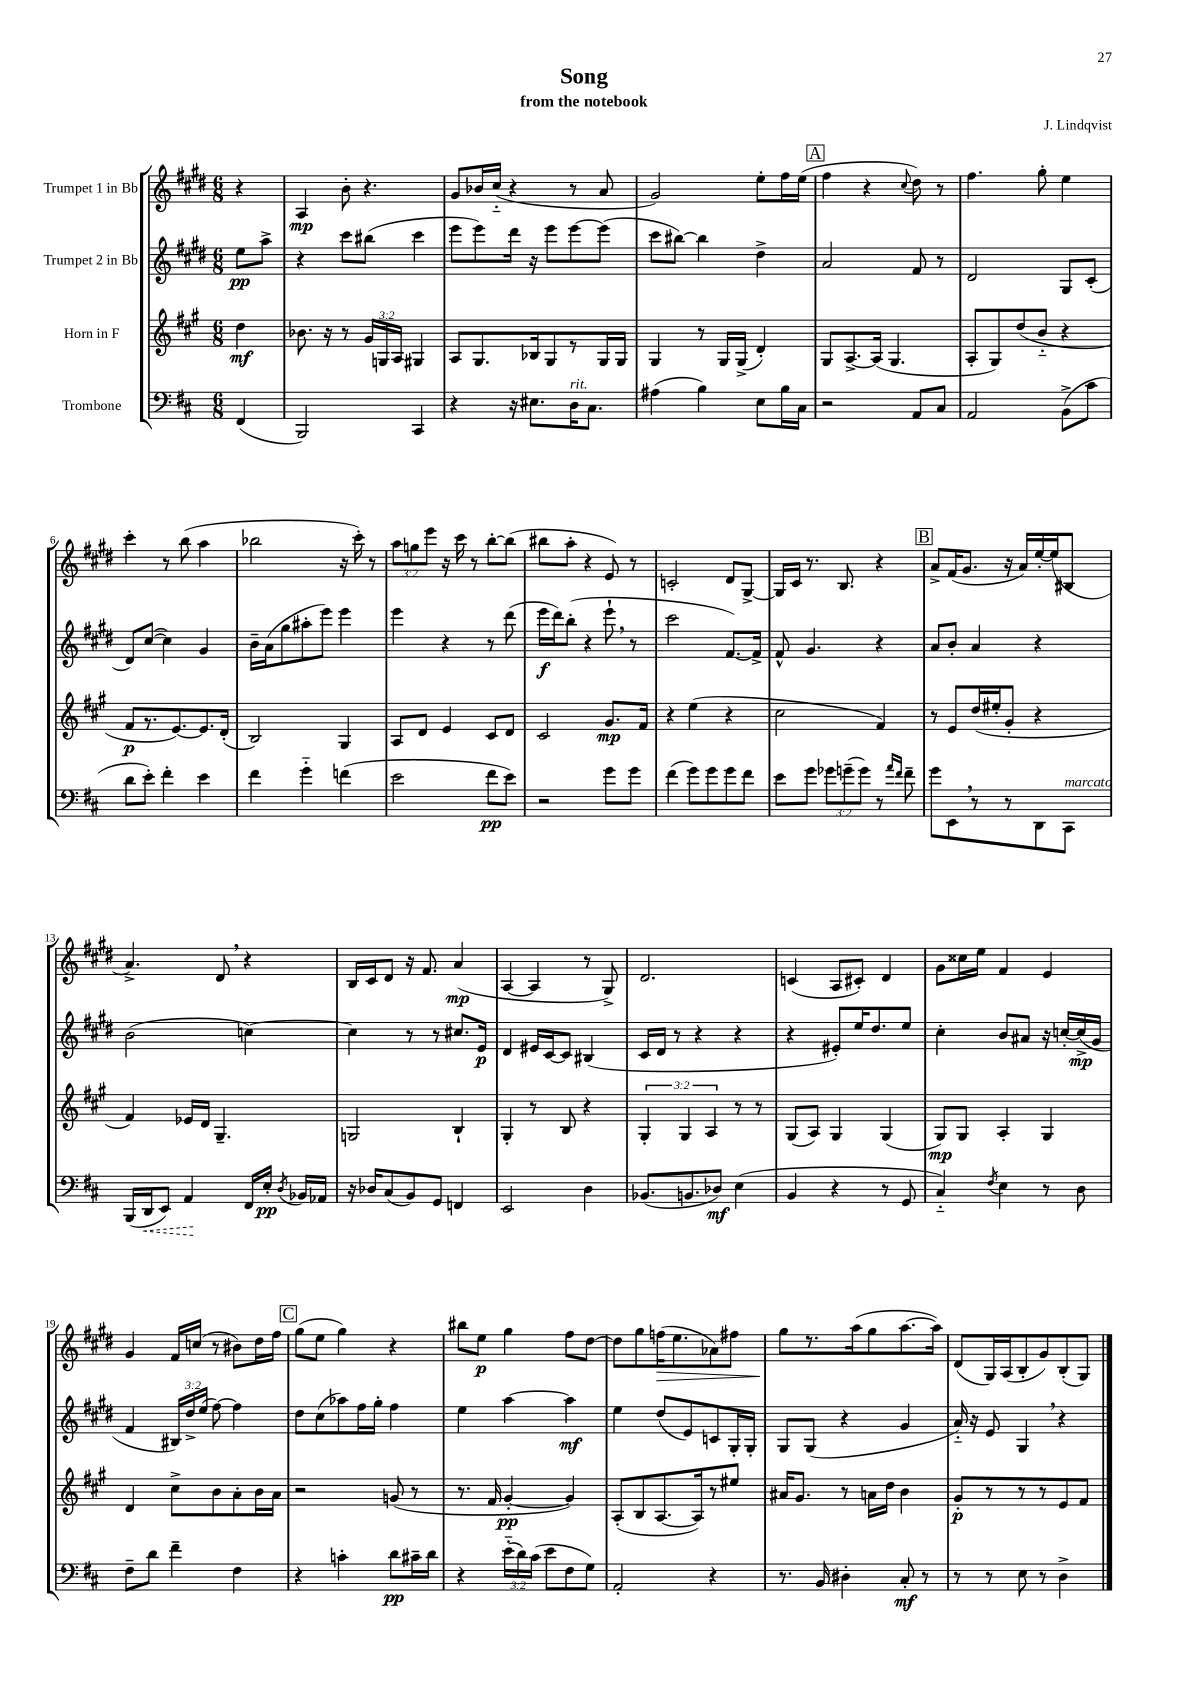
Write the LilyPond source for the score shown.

\header { title = "Song" composer = "J. Lindqvist" subtitle = "from the notebook" }
<<
\new StaffGroup <<
\new Staff = "s0" \with { instrumentName = "Trumpet 1 in Bb" } {
    \clef treble \key e \major \numericTimeSignature \time 6/8 \override Staff.TupletNumber.text = #tuplet-number::calc-fraction-text \partial 4
    \autoBeamOff r4 |
    a4\mp b'8-. r4. |
    gis'8[ bes'16 cis''16]-_( r4 r8 a'8 |
    gis'2) e''8[-. fis''16 e''16]( |
    \mark \markup { \box "A" } fis''4 r4 \appoggiatura { cis''8 } dis''8) r8 |
    fis''4. gis''8-. e''4 |
    cis'''4-. r8 b''8( a''4 |
    bes''2 r16 cis'''16-.) r8 |
    \tuplet 3/2 { a''8[ g''8 e'''8] } r16 cis'''16 r8 b''8[~-. b''8]( |
    bis''8[ a''8]-. r4 e'8) r8 |
    c'2-. dis'8[ gis8]~-> |
    gis16[ cis'16] r8. b8. r4 |
    \mark \markup { \box "B" } a'8[-> fis'16( gis'8.] r16 a'16[) e''16~-. e''16( bis8] |
    a'4.->) dis'8 \breathe r4 |
    b16[ cis'16 dis'8] r16 fis'8. a'4\mp( |
    a4~ a4 r8 gis8->) |
    dis'2. |
    c'4( a8[ cis'8]-.) dis'4 |
    gis'8[ cisis''16 e''16] fis'4 e'4 |
    gis'4 fis'16[ c''16]( r8 bis'8[) dis''16 fis''16] |
    \mark \markup { \box "C" } gis''8[( e''8] gis''4) r4 |
    bis''8[ e''8]\p gis''4 fis''8[ dis''8]~ |
    dis''8[ gis''8 f''16\>( e''8. aes'8) fis''8] |
    gis''8[\! r8. a''16( gis''8 a''8.~ a''16]) |
    dis'8[( gis16) a16( b8-. gis'8) b8-.( gis8]) \bar "|." |
}
\new Staff = "s1" \with { instrumentName = "Trumpet 2 in Bb" } {
    \clef treble \key e \major \numericTimeSignature \time 6/8 \override Staff.TupletNumber.text = #tuplet-number::calc-fraction-text \partial 4
    \autoBeamOff e''8[\pp a''8]-> |
    r4 cis'''8[ bis''8]( cis'''4 |
    e'''8[ e'''8) dis'''16] r16 e'''8[ e'''8~ e'''8]( |
    cis'''8[ bis''8]~) bis''4 dis''4-> |
    \mark \markup { \box "A" } a'2 fis'8 r8 |
    dis'2 gis8[ cis'8]-.( |
    dis'8[) cis''8]~( cis''4) gis'4 |
    b'16[-- a'16( gis''8 ais''8-. e'''8]) e'''4 |
    e'''4 r4 r8 dis'''8( |
    e'''16[\f dis'''16) b''8]-.( r4 e'''8-! \breathe r8 |
    cis'''2 fis'8.[~) fis'16]-> |
    fis'8-^ gis'4. r4 |
    \mark \markup { \box "B" } a'8[ b'8]-. a'4 r4 |
    b'2( c''4~) |
    c''4 r8 r8 cis''8.[ e'16]\p |
    dis'4 eis'16[ cis'16~ cis'8] bis4( |
    cis'16[ dis'16] r8 r4 r4 |
    r4 eis'8[-.) e''16 dis''8. e''8] |
    cis''4-. b'8[ ais'8] r16 c''16[~-. c''16->\mp( gis'16] |
    fis'4 \tuplet 3/2 { bis16[) dis''16-> e''16]( } fis''8~) fis''4 |
    \mark \markup { \box "C" } dis''8[ cis''8( aes''8) fis''16 gis''16]-. fis''4 |
    e''4 a''4~ a''4\mf |
    e''4 dis''8[( e'8) c'8 gis16-. gis16]-. |
    gis8[ gis8]( r4 gis'4 |
    a'16-_) r16 e'8 gis4 \breathe r4 \bar "|." |
}
\new Staff = "s2" \with { instrumentName = "Horn in F" } {
    \clef treble \key a \major \numericTimeSignature \time 6/8 \override Staff.TupletNumber.text = #tuplet-number::calc-fraction-text \partial 4
    \autoBeamOff d''4\mf |
    bes'8. r16 r8 \tuplet 3/2 { gis'16[ g16 a16] } gis4 |
    a8[ gis8. bes16 gis8 r8 gis16 gis16] |
    gis4 r8 gis16[ gis16]->( d'4-.) |
    \mark \markup { \box "A" } gis8[ a8.~-> a16]( gis4. |
    a8[-. gis8) d''8( b'8]-_ r4 |
    fis'8[\p r8. e'8.~) e'8. d'16]-.( |
    b2) gis4 |
    a8[ d'8] e'4 cis'8[ d'8] |
    cis'2 gis'8.[\mp fis'16] |
    r4 e''4( r4 |
    cis''2 fis'4) |
    \mark \markup { \box "B" } r8 e'8[ d''16( eis''16-. gis'8]-. r4 |
    fis'4) ees'16[ d'16] gis4.-- |
    g2 b4-! |
    gis4-. r8 b8 r4 |
    \tuplet 3/2 { gis4-. gis4 a4 } r8 r8 |
    gis8[( a8]) gis4 gis4( |
    gis8[\mp) gis8] a4-. gis4 |
    d'4 cis''8[-> b'8 a'8-. b'16 a'16] |
    \mark \markup { \box "C" } r2 g'8( r8 |
    r8. fis'16 gis'4~-.\pp gis'4) |
    a8[-.( b8 a8.~ a16) r8 eis''8] |
    ais'16[ gis'8.] r8 a'16[ d''16] b'4 |
    gis'8[-.\p r8 r8 r8 e'8 fis'8] \bar "|." |
}
\new Staff = "s3" \with { instrumentName = "Trombone" } {
    \clef bass \key d \major \numericTimeSignature \time 6/8 \override Staff.TupletNumber.text = #tuplet-number::calc-fraction-text \partial 4
    \autoBeamOff fis,4( |
    b,,2) cis,4 |
    r4 r16 eis8.[ d16^\markup { \italic "rit." } cis8.] |
    ais4( b4) e8[ b16 cis16] |
    \mark \markup { \box "A" } r2 a,8[ cis8] |
    a,2 b,8[->( cis'8] |
    d'8[ e'8]-.) fis'4-. e'4 |
    fis'4 g'4-_ f'4( |
    e'2 fis'8[\pp e'8]) |
    r2 g'8[ g'8] |
    fis'4( g'8[) g'8 g'8 fis'8] |
    e'8[ g'8] \tuplet 3/2 { ges'8[ g'8--( g'8]) } r8 \grace { a'16[ fis'16] } fis'8-- |
    \mark \markup { \box "B" } g'8[ e,8 \breathe r8 r8 d,8 cis,8]^\markup { \italic "marcato" } |
    b,,16[( \once \override Hairpin.style = #'dashed-line d,16\< e,8]) a,4\! fis,16[ e16]-.\pp \acciaccatura { d8 } bes,16[ aes,16] |
    r16 des16[ cis8( b,8) g,8] f,4 |
    e,2 d4 |
    bes,8.[( b,8. des8]\mf) e4( |
    b,4 r4 r8 g,8 |
    cis4-_) \acciaccatura { fis8 } e4 r8 d8 |
    fis8[-- d'8] fis'4-- fis4 |
    \mark \markup { \box "C" } r4 c'4-. d'8[\pp cis'16-- d'16] |
    r4 \tuplet 3/2 { e'16[-_( d'16) cis'16]( } e'8[ fis8 g8]) |
    a,2-. r4 |
    r8. b,16 dis4-. cis8-.\mf r8 |
    r8 r8 e8 r8 d4-> \bar "|." |
}
>>
>>
